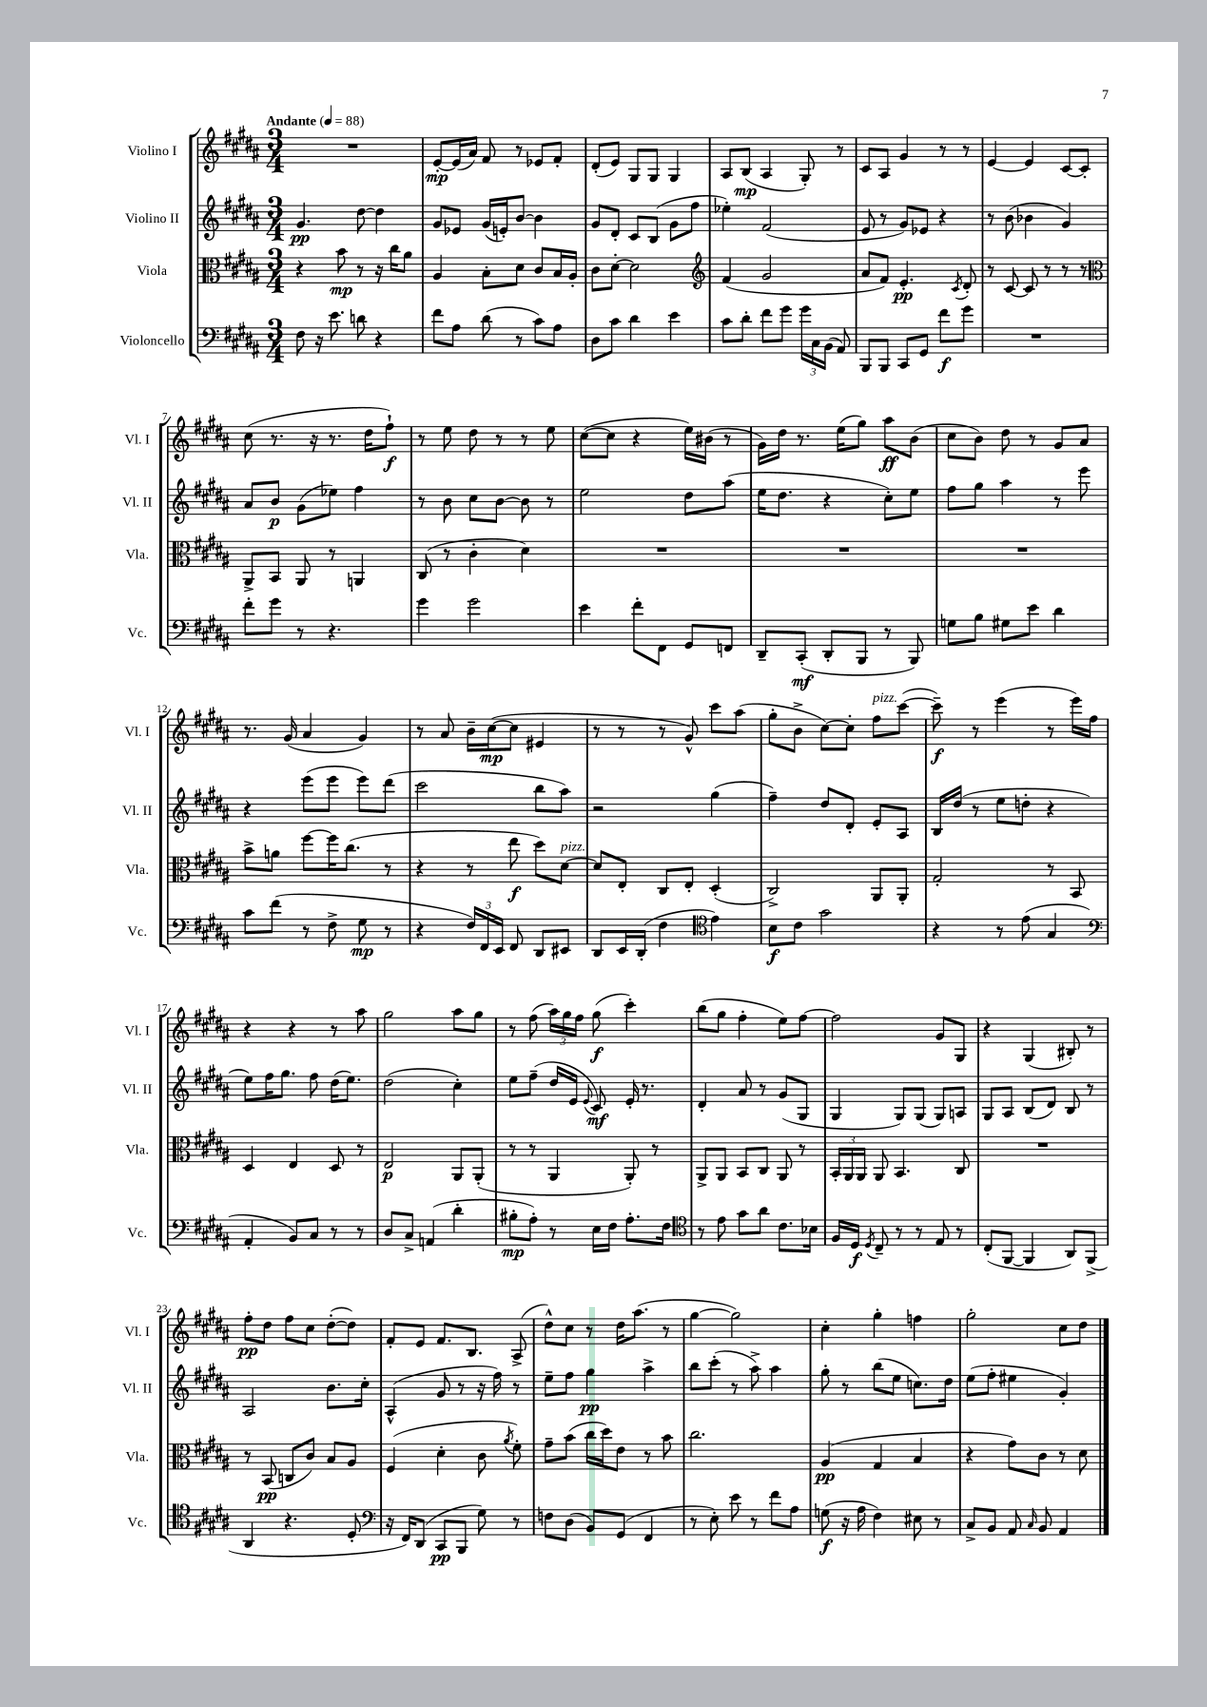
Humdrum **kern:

**kern	**kern	**kern	**kern
*staff4	*staff3	*staff2	*staff1
*clefF4	*clefC3	*clefG2	*clefG2
*k[f#c#g#d#a#]	*k[f#c#g#d#a#]	*k[f#c#g#d#a#]	*k[f#c#g#d#a#]
*M3/4	*M3/4	*M3/4	*M3/4
*MM88	*MM88	*MM88	*MM88
8F#	4r	4.g#	2.r
16r	.	.	.
8.e	.	.	.
.	8b	.	.
8d	8r	[8dd#	.
4r	16r	4dd#]	.
.	16cc#	.	.
.	8a#	.	.
=	=	=	=
8f#	4A#	8g#	[8e'
8A#	.	8e-	(16e]
.	.	.	16a#)
(8d#	8B'	(16g#	8f#
.	.	16e')	.
8r	8d#	[8b	8r
8c#)	8c#	4b]	8e-
8A#	16B	.	8f#'
.	16A#'	.	.
=	=	=	=
8D#	8c#	8g#	(8d#'
8c#	[8d#'	8d#'	8e)
4d#	2d#]	8c#	8G#
.	.	(8B	8G#
4e	.	8g#	4G#
.	.	8ff#	.
=	=	=	=
*	*clefG2	*	*
8c#	(4f#	4ee-')	8A#
8d#'	.	.	(8B
8f#	2g#	(2f#	4A#
8g#	.	.	.
24g#	.	.	8G#')
24C#	.	.	.
(24BB	.	.	.
8AA#)	.	.	8r
=	=	=	=
8BBB	8a#	8e	8c#
8BBB	8f#)	8r	8A#
8CC#	4.e'	8g#)	4g#
8GG#	.	8e-	.
8f#	.	4r	8r
.	8qc#	.	.
8g#	8d#'	.	8r
=	=	=	=
2.r	8r	8r	[4e
.	[8c#	(8b	.
.	8c#]	4b-	4e]
.	8r	.	.
.	8r	4g#)	[8c#
.	8r	.	8c#']
=	=	=	=
*	*clefC3	*	*
8f#'	8AA#^	8a#	(8cc#
8g#	8BB	8b	8.r
8r	8AA#	(8g#	.
.	.	.	16r
4.r	8r	8ee-)	8.r
.	4AA	4ff#	.
.	.	.	16dd#
.	.	.	8ff#`)
=	=	=	=
4g#	(8C#	8r	8r
.	8r	8b	8ee
2g#	4c#'	8cc#	8dd#
.	.	[8b	8r
.	4d#)	8b]	8r
.	.	8r	8ee
=	=	=	=
4e	2.r	2ee	([8cc#
.	.	.	8cc#]
8f#'	.	.	4r
8FF#	.	.	.
8GG#	.	8dd#	16ee)
.	.	.	(16b#
8FF	.	(8aa#	8r
=	=	=	=
8DD#~	2.r	16ee	16g#)
.	.	8.dd#	16dd#
(8CC#'	.	.	8.r
8DD#'	.	4r	.
.	.	.	(16ee
8BBB	.	.	8gg#)
8r	.	8cc#')	8aa#
8BBB)	.	8ee	(8b
=	=	=	=
8G	2.r	8ff#	8cc#
8B	.	8gg#	8b)
8G#	.	4aa#	8dd#
8e	.	.	8r
4d#	.	8r	8g#
.	.	8eee	8a#
=	=	=	=
8c#	8b^	4r	8.r
(8f#	8a	.	.
.	.	.	(16g#
8r	[8ff#	(8eee	4a#
8F#^	16ff#]	8eee	.
.	(8.cc#	.	.
8G#	.	8eee)	4g#)
8r	8r	(8ddd#	.
=	=	=	=
4r	4r	2ccc#	8r
.	.	.	8a#
24F#)	8r	.	16b~
24FF#	.	.	.
.	.	.	([16cc#
24EE	.	.	.
8FF#	8ee	.	8cc#]
8DD#	8dd#)	8bb	4e#
8EE#	[8d#	8aa#)	.
=	=	=	=
8DD#	8d#]	2r	8r
16EE	8E'	.	8r
(16DD#'	.	.	.
4F#	8C#	.	8r
.	8E'	.	8g#^^)
*clefC4	*	*	*
4e)	(4D#'	(4gg#	8ccc#
.	.	.	(8aa#
=	=	=	=
8B	2C#^)	4ff#~)	8gg#'
8c#	.	.	8b^
2g#	.	8dd#	[8cc#)
.	.	8d#'	8cc#']
.	8AA#	8e'	8ff#
.	8AA#'	8A#	([8ccc#
=	=	=	=
4r	2G#'	16B	8ccc#~])
.	.	(16dd#	.
.	.	8r	8r
8r	.	8ee	(4eee
(8e	.	8dd'	.
4G#	8r	4r	8r
.	8BB	.	16eee)
.	.	.	16ff#
=	=	=	=
*clefF4	*	*	*
4AA#'	4D#	8ee)	4r
.	.	16ff#	.
.	.	8.gg#	.
8BB)	4E	.	4r
8C#	.	8ff#	.
8r	8D#	(16dd#	8r
.	.	8.ee)	.
8r	8r	.	8aa#
=	=	=	=
8D#	2E	(2dd#	2gg#
8C#^	.	.	.
(4AA	.	.	.
4d#'	8AA#	4cc#')	8aa#
.	(8AA#'	.	8gg#
=	=	=	=
8B#'	8r	8ee	8r
8A#')	8r	(8ff#~	(8ff#
8r	4AA#	16dd#	24aa#)
.	.	.	24gg#
.	.	16e	.
.	.	.	24ff#
.	.	8qqe	.
16E	.	8c#)	(8gg#
16F#	.	.	.
8.A#'	8AA#')	16e'	4ccc#')
.	.	8.r	.
.	8r	.	.
16F#	.	.	.
=	=	=	=
*clefC4	*	*	*
8r	8AA#^	4d#'	(8bb
8e	8AA#	.	8gg#
8g#	8BB	8a#	4ff#'
8a#	8C#	8r	.
8.c#	8AA#	(8g#	8ee)
.	8r	8G#	[8ff#
16B-	.	.	.
=	=	=	=
16F#	24BB'	4G#	2ff#]
.	24AA#	.	.
16D#	.	.	.
.	24AA#	.	.
8qD#	.	.	.
8C#~	8AA#	.	.
8r	4.BB	8G#)	.
8r	.	(8G#	.
8E	.	8G#)	8g#
8r	8C#	8A	8G#
=	=	=	=
(8C#'	2.r	8G#	4r
[8FF#	.	8A#	.
4FF#]	.	(8B	(4G#
.	.	8d#)	.
8AA#)	.	8B	8B#')
(8FF#^	.	8r	8r
=	=	=	=
4AA#	8r	2A#	8ff#'
.	(8BB	.	8dd#
4.r	8C	.	8ff#
.	8c#)	.	8cc#
.	8B	8.b	([8dd#'
8D#'	8A#	.	8dd#])
.	.	16cc#'	.
=	=	=	=
*clefF4	*	*	*
16r	(4F#	(4A#^^	8f#'
16FF#)	.	.	.
(8DD#	.	.	8e
8CC#	4d#'	8g#	8.f#
8BBB	.	8r	.
.	.	.	8.B
8G#)	8c#	16r	.
.	.	16ff#)	.
.	8qa#	.	.
8r	8f#')	8r	(8A#^
=	=	=	=
8F	8g#~	8ee~	8dd#^^)
(8D#	(8b	8ff#	8cc#
8BB)	16cc#	4gg#	8r
.	16dd#)	.	.
(8GG#	8e	.	16dd#
.	.	.	(8.aa#
4FF#	8r	4aa#^	.
.	8b	.	8r
=	=	=	=
8r	2.cc#	8bb	[4gg#
8E')	.	(8ccc#'	.
8e	.	8r	2gg#])
8r	.	8aa#^)	.
8f#	.	4aa#	.
8A#	.	.	.
=	=	=	=
(8G	(4A#	8gg#'	4cc#'
16r	.	8r	.
16A#	.	.	.
4F#)	4G#	(8bb	4gg#'
.	.	8ee	.
8E#	4B	8.cc)	4ff
8r	.	.	.
.	.	16dd#	.
=	=	=	=
8C#^	4r	(8ee	2gg#'
8BB	.	8ff#'	.
8AA#	8g#)	4ee#	.
16qqC#	.	.	.
8BB	8c#	.	.
4AA#	8r	4g#')	8cc#
.	8d#	.	8dd#
==	==	==	==
*-	*-	*-	*-
